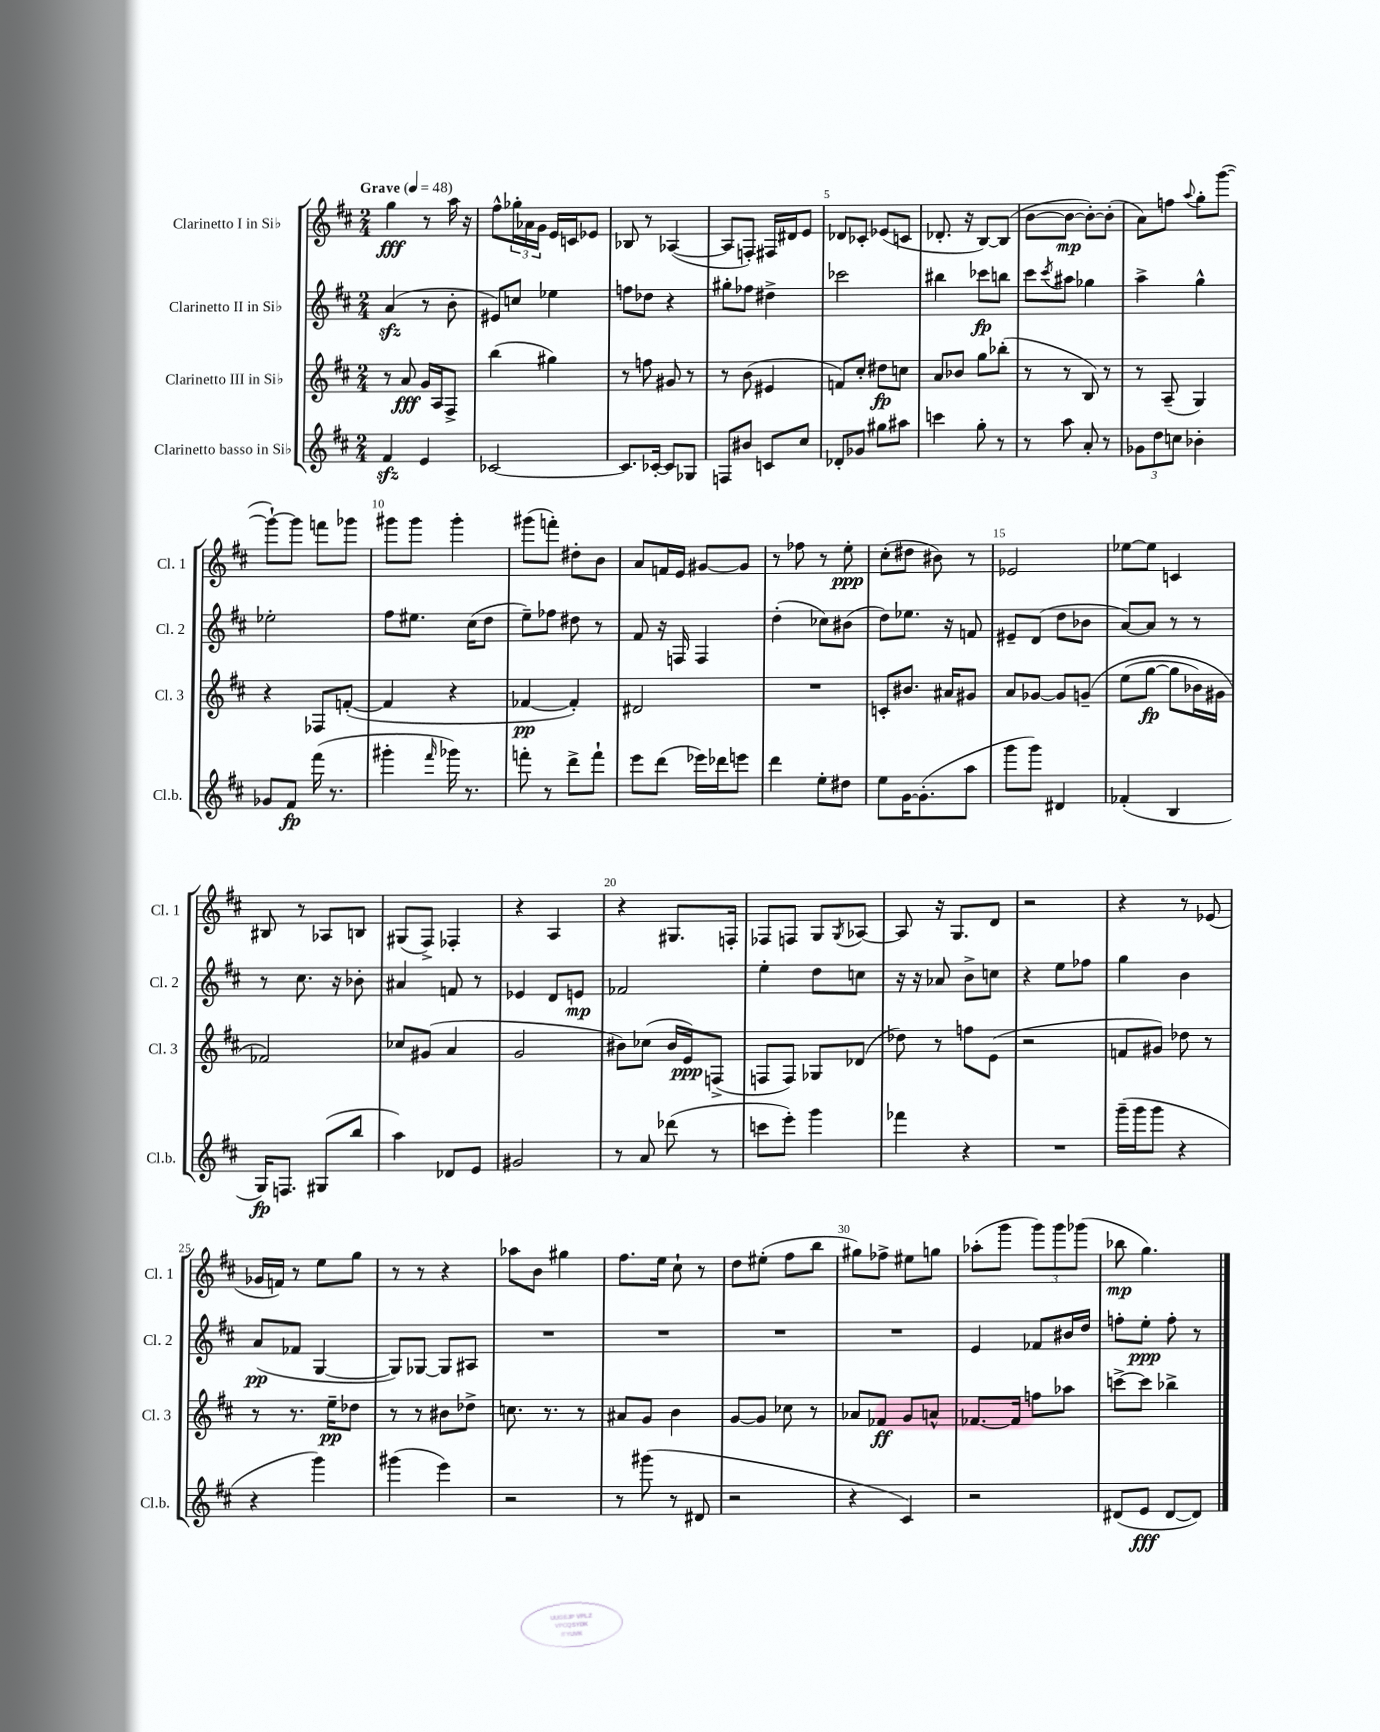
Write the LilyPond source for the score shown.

<<
\new StaffGroup <<
\new Staff = "s0" \with { instrumentName = "Clarinetto I in Sib" shortInstrumentName = "Cl. 1" } {
    \clef treble \key d \major \numericTimeSignature \time 2/4 \tempo "Grave" 4 = 48
    g''4\fff r8 a''16 r16 |
    fis''8-^ \tuplet 3/2 { ges''16-. aes'16 g'16 } e'16 c'16 ees'8 |
    bes8 r8 aes4~( |
    aes8 f8-.) fis16 dis'16 e'8 |
    des'8 ces'8-. ees'8( c'8 |
    des'8.-. r16 b8~) b8( |
    b'8~ b'8~\mp b'8~-.) b'8-.( |
    a'8) f''8 \appoggiatura { a''8 } g''8-. g'''8~( |
    g'''8~-!) g'''8 f'''8 ges'''8 |
    gis'''8 gis'''8 gis'''4-. |
    gis'''8( f'''8-.) dis''8-. b'8 |
    a'8 f'16 e'16 gis'8~ gis'8 |
    r8 fes''8 r8 e''8-.\ppp |
    cis''8-.( dis''8 bis'8) r8 |
    ees'2 |
    ees''8~ ees''8 c'4 |
    bis8 r8 aes8 b8 |
    gis8( fis8->) fes4-. |
    r4 a4 |
    r4 gis8. f16-. |
    fes8 f8 g8 \acciaccatura { g8 } aes8~ |
    aes8 r16 g8. d'8 |
    r2 |
    r4 r8 ees'8( |
    ges'16 f'16) r8 e''8 g''8 |
    r8 r8 r4 |
    aes''8 b'8 gis''4 |
    fis''8. e''16 cis''8-! r8 |
    d''8 eis''8-.( fis''8 b''8 |
    gis''8) fes''8-> eis''8 g''8 |
    aes''8-.( g'''8 \tuplet 3/2 { g'''8) g'''8 ges'''8( } |
    bes''8\mp g''4.) \bar "|." |
}
\new Staff = "s1" \with { instrumentName = "Clarinetto II in Sib" shortInstrumentName = "Cl. 2" } {
    \clef treble \key d \major \numericTimeSignature \time 2/4
    a'4\sfz( r8 b'8-. |
    eis'8) c''8 ees''4 |
    f''8 des''8 r4 |
    gis''8-. fes''8 dis''4-> |
    ces'''2 |
    bis''4 ces'''8\fp b''8 |
    cis'''8 \acciaccatura { cis'''8 } ais''8 ges''4 |
    a''4-> g''4-^ |
    ees''2-. |
    fis''8 eis''8. cis''16( d''8 |
    e''8--) fes''8 dis''8 r8 |
    fis'8 r16 f16 f4 |
    d''4-.( ces''8) bis'8( |
    d''8) ees''8. r16 f'8 |
    eis'8-- d'8( d''8 bes'8 |
    a'8~) a'8 r8 r8 |
    r8 cis''8. r16 bes'8-. |
    ais'4 f'8 r8 |
    ees'4 d'8 e'8\mp |
    fes'2 |
    e''4-. d''8 c''8 |
    r16 r16 aes'8 b'8-> c''8 |
    r4 e''8 fes''8 |
    g''4 b'4 |
    a'8\pp( fes'8 g4~ |
    g8) ges8~ ges8 ais8 |
    R2 |
    R2 |
    R2 |
    R2 |
    e'4 fes'8 bis'16 d''16 |
    f''8-. e''8-.\ppp f''8-. r8 \bar "|." |
}
\new Staff = "s2" \with { instrumentName = "Clarinetto III in Sib" shortInstrumentName = "Cl. 3" } {
    \clef treble \key d \major \numericTimeSignature \time 2/4
    r8 a'8\fff g'16 a16 fis8-> |
    b''4( gis''4) |
    r8 f''8 gis'8 r8 |
    r8 b'8( eis'4 |
    f'8) cis''8-. dis''8\fp c''8 |
    a'8 bes'8 g''8 bes''8-.( |
    r8 r8 b8) r8 |
    r8 a8--( g4) |
    r4 fes8 f'8~-.( |
    f'4 r4 |
    fes'4~\pp fes'4-.) |
    dis'2 |
    R2 |
    c'8-. bis'8. ais'16 gis'8 |
    a'8 ges'8~ ges'8 g'8--\( |
    e''8( g''8~\fp g''8 bes'16) gis'16 |
    fes'2\) |
    ces''8 gis'8( a'4 |
    g'2 |
    bis'8) ces''8( bis'16 e'16\ppp) f8->( |
    f8 f8) ges8 des'8( |
    des''8) r8 f''8 e'8( |
    r2 |
    f'8 gis'8) des''8 r8 |
    r8 r8. e''16--\pp des''8 |
    r8 r8 bis'8 des''8-> |
    c''8. r8. r8 |
    ais'8 g'8 b'4 |
    g'8~ g'8 ces''8 r8 |
    aes'8 fes'8\ff g'8 a'8-^ |
    fes'8.~ fes'16 f''8 aes''8 |
    c'''8~-> c'''8 bes''4-> \bar "|." |
}
\new Staff = "s3" \with { instrumentName = "Clarinetto basso in Sib" shortInstrumentName = "Cl.b." } {
    \clef treble \key d \major \numericTimeSignature \time 2/4
    fis'4\sfz e'4 |
    ces'2~ |
    ces'8. ces'16~-. ces'8 ges8 |
    f8 bis'8 c'8 cis''8 |
    des'8-. ges'8 gis''8 ais''8 |
    c'''4 g''8-. r8 |
    r8 a''8 a'8-. r8 |
    \tuplet 3/2 { ges'8 d''8 c''8 } bes'4-. |
    ges'8 fis'8\fp fis'''16( r8. |
    gis'''4-. \grace { fis'''16 } ges'''16) r8. |
    f'''8-. r8 d'''8-> f'''8-! |
    e'''8 d'''8( ees'''16) des'''16 e'''8 |
    d'''4 e''8-. dis''8 |
    e''8 g'16~ g'8.-.( a''8 |
    g'''8 g'''8) dis'4 |
    fes'4-.( b4 |
    g16\fp) f8. gis8( b''8 |
    a''4) des'8 e'8 |
    gis'2 |
    r8 a'8 des'''8( r8 |
    c'''8 e'''8-.) g'''4 |
    fes'''4 r4 |
    R2 |
    g'''16--( g'''16 g'''8 r4 |
    r4 g'''4) |
    gis'''4( e'''4) |
    r2 |
    r8 gis'''8( r8 dis'8 |
    r2 |
    r4 cis'4) |
    r2 |
    dis'8( e'8\fff dis'8~ dis'8) \bar "|." |
}
>>
>>
\layout { \context { \Score \override BarNumber.break-visibility = ##(#f #t #t) barNumberVisibility = #(every-nth-bar-number-visible 5) } }
